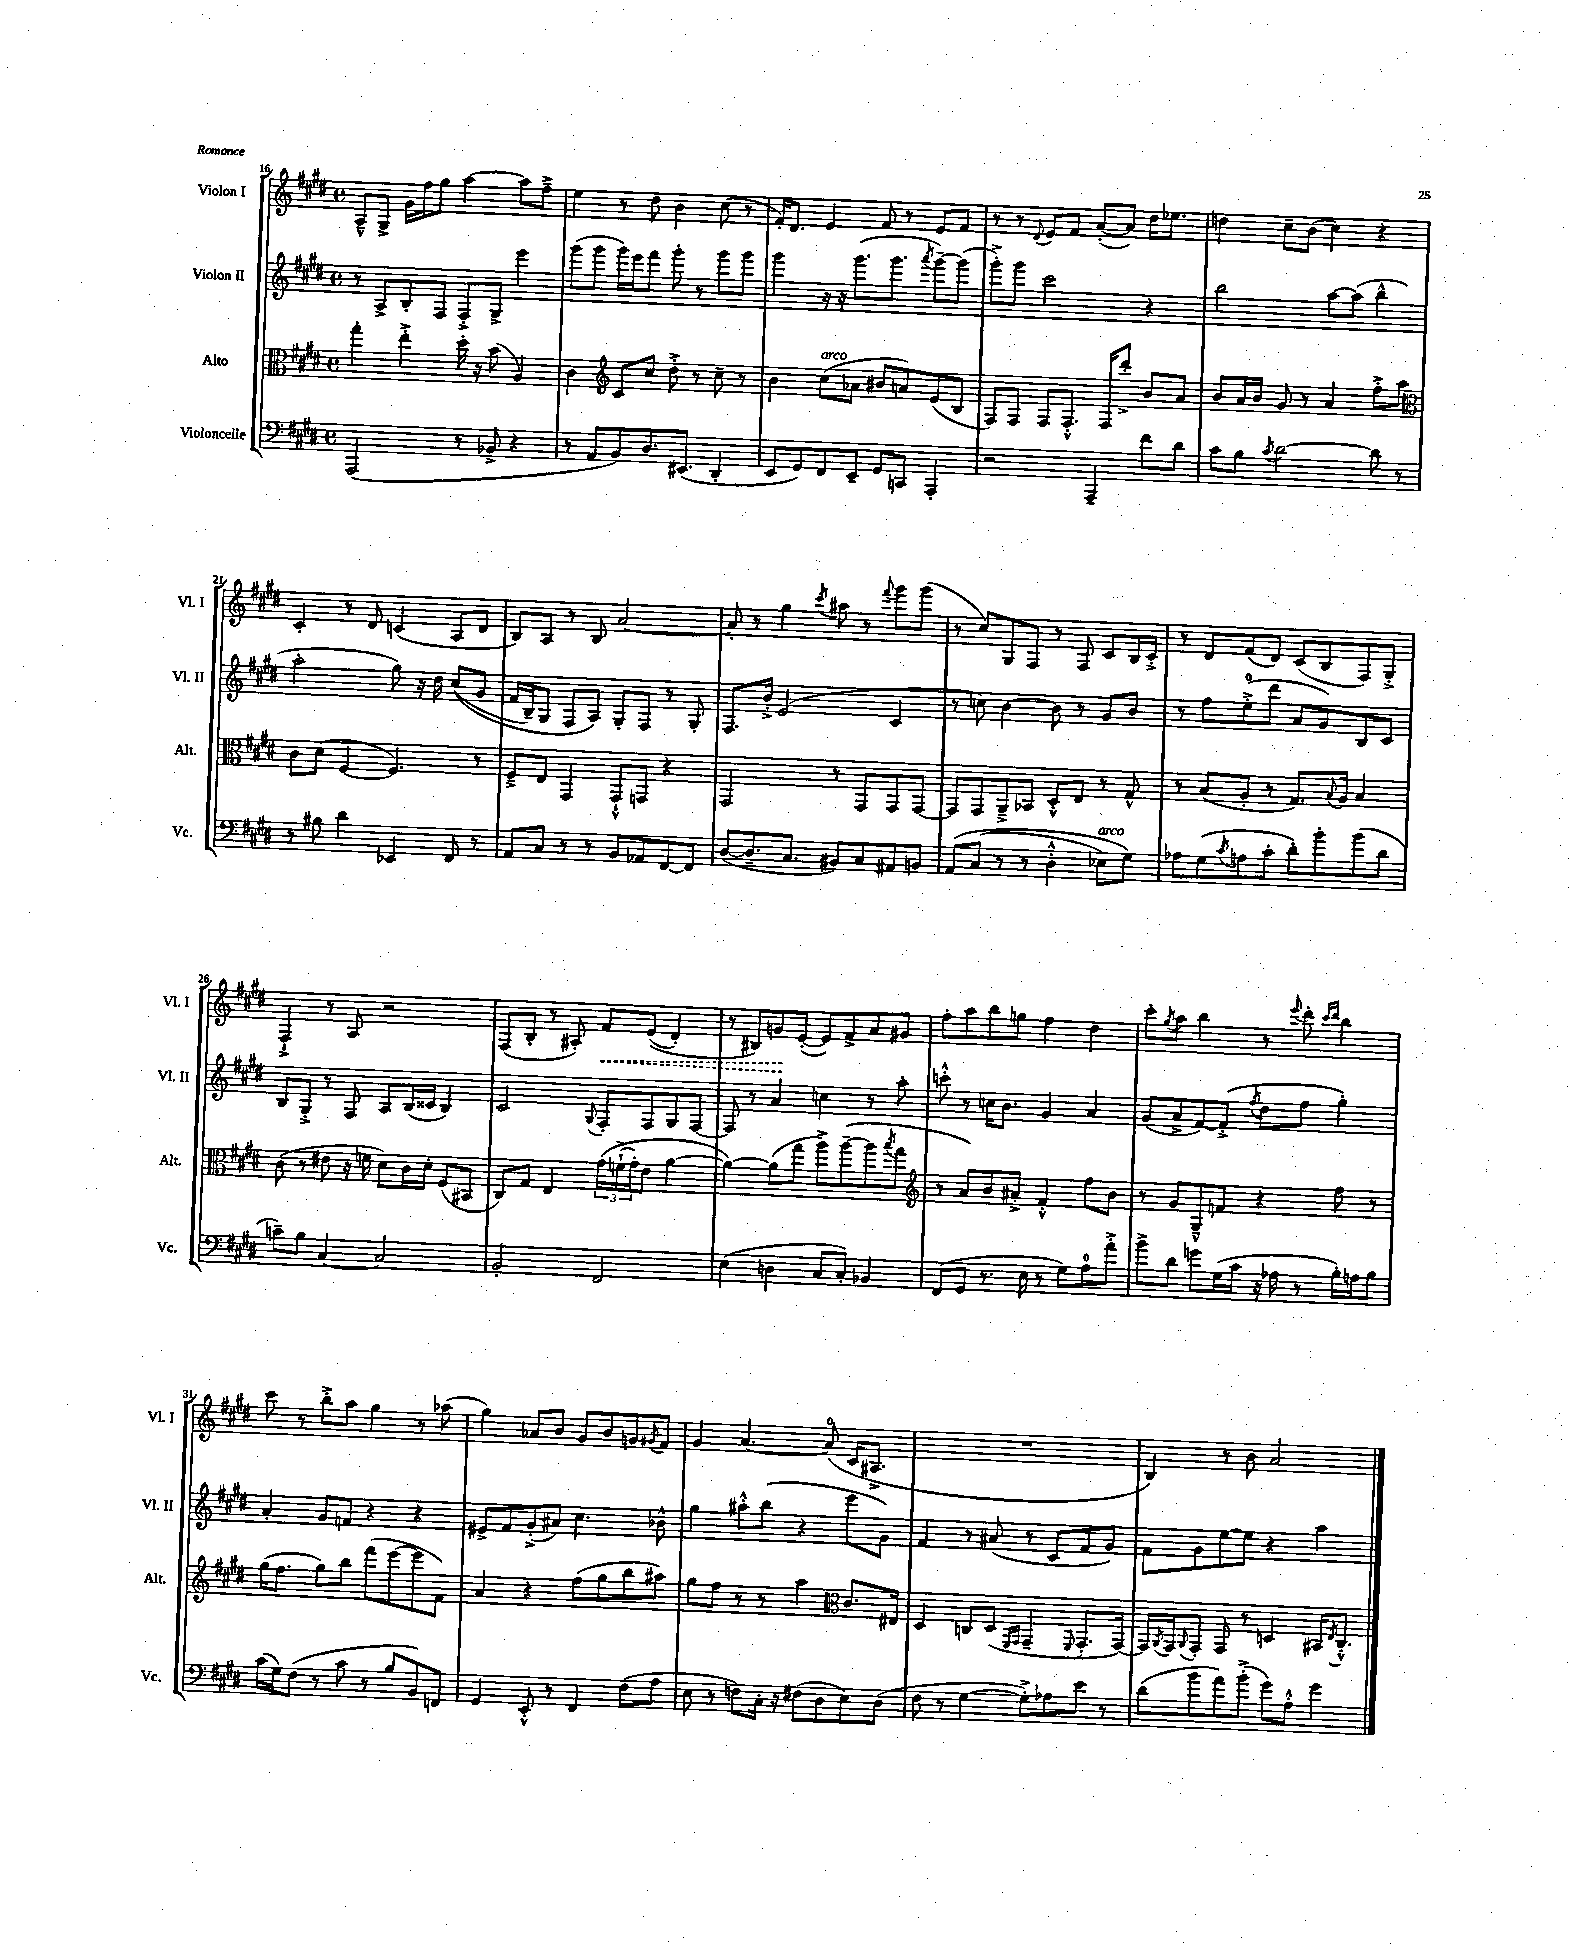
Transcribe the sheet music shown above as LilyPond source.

<<
\new StaffGroup <<
\new Staff = "s0" \with { instrumentName = "Violon I" shortInstrumentName = "Vl. I" } {
    \clef treble \key e \major \defaultTimeSignature \time 4/4
    a8---^ gis8-> gis'16 fis''16 gis''8 a''4~ a''8 fis''8---> |
    e''4 r8 dis''8 b'4 cis''8( r8 |
    fis'16-.) dis'8. e'4 fis'8 r8 e'8 fis'8 |
    r8 r8 \appoggiatura { dis'8 } e'8 fis'8 a'8~-.( a'8) dis''16 ees''8. |
    d''4 cis''8-- b'8( cis''4) r4 |
    cis'4-. r8 dis'8 c'4( a8 dis'8 |
    b8) a8 r8 b8 a'2~ |
    a'8-. r8 gis''4 \acciaccatura { cis'''8 } ais''8 r8 \appoggiatura { fis'''8 } gis'''8 gis'''8( |
    r8 cis''8) gis8 fis8 r8 fis8 cis'8 b16 cis'16-.-> |
    r8 dis'8 fis'8( dis'8) cis'8( b8 fis8) gis8-.-> |
    fis4-!-> r8 a8 r2 |
    fis8( b8-. r8 ais8-.) \once \override Hairpin.style = #'dashed-line fis'8\< e'8(\( dis'4-.) |
    r8 bis8\) g'8\! e'8~-.( e'8) fis'8-> a'8 gis'8 |
    fis''8-. a''8 b''8 g''8 fis''4 dis''4 |
    cis'''8-. \acciaccatura { gis''8 } a''8 b''4 r8 \appoggiatura { e'''8 } dis'''8-. \grace { cis'''16 dis'''16 } b''4 |
    cis'''8 r8 b''8-.-> a''8 gis''4 r8 aes''8( |
    gis''4) aes'8 b'8 gis'8 b'8 g'8 \acciaccatura { gis'8 } fis'8 |
    gis'4 a'4.~ a'8-0( cis'16 ais8.-> |
    R1 |
    b4) r8 b'8 a'2 \bar "|." |
}
\new Staff = "s1" \with { instrumentName = "Violon II" shortInstrumentName = "Vl. II" } {
    \clef treble \key e \major \defaultTimeSignature \time 4/4
    r8 a8-> b8-. fis8 fis8-.-> gis8-> e'''4 |
    gis'''8( gis'''8 gis'''16) e'''16 fis'''8 gis'''8-. r8 gis'''8 gis'''8 |
    gis'''4 r16 r16 gis'''8.( gis'''8. \acciaccatura { a'''8 } gis'''8~--) gis'''8( |
    gis'''8-.->) gis'''8 cis'''2 r4 |
    b''2 a''8~ a''8( b''4-^ |
    a''2-. gis''8) r16 dis''16 cis''8(\( gis'8 |
    fis'16 b16--) gis8 fis8 a8\) gis8-. fis8 r8 gis8-. |
    fis8. b'16-.-> e'2( cis'4 |
    r8 c''8) b'4~ b'8 r8 gis'8 b'8 |
    r8 fis''8 e''8-0-.->( dis'''8 a'8 gis'8) b8 cis'8 |
    b8 gis8-.-> r8 fis8 a8 b16( cisis'16 b4) |
    cis'2 \appoggiatura { gis8 } fis8-. fis8 gis8 fis8~ |
    fis8 r8 a'4 c''4 r8 a''8-. |
    c'''8-.-^ r8 c''16 b'8. gis'4 a'4 |
    gis'8( a'8-> fis'8~) fis'8-.->( \acciaccatura { fis''8 } dis''8 fis''8 gis''4-.) |
    a'4-. gis'8 f'8 r4 r4 |
    eis'8-> fis'8 gis'8-.->( ais'8) cis''4. bes'8-^ |
    gis''4 ais''8-.-^ b''8( r4 e'''8 gis'8) |
    fis'4 r8 ais'8( r8 cis'8 fis'8 gis'8) |
    fis'8 gis'8 e''8~ e''8 r4 a''4 \bar "|." |
}
\new Staff = "s2" \with { instrumentName = "Alto" shortInstrumentName = "Alt." } {
    \clef alto \key e \major \defaultTimeSignature \time 4/4
    gis''4-. e''4-.-> dis''16-. r16 b'8( a4) |
    cis'4 \clef treble cis'8 cis''8 dis''8-.-> r8 cis''8-- r8 |
    b'4 cis''8^\markup { \italic "arco" }( aes'8 bis'8 a'8) e'8( b8 |
    fis8) fis8 fis8 fis8.-.-^ fis16 dis'''8-.-> b'8 a'8 |
    b'8 a'16 b'16 gis'8 r8 a'4 fis''8-.-> a''8 |
    \clef alto cis'8 dis'8( fis4~ fis4.) r8 |
    fis8---> e8 gis,4 gis,8-!-^ g,8 r4 |
    gis,2 r8 gis,8 gis,8 gis,8~ |
    gis,8 gis,8 a,8---> bes,8 dis8-.-^ e8 r8 gis8-^ |
    r8 b8( a8-. r8 gis8.) \appoggiatura { b8 } a16 b4 |
    cis'8( r8 eis'8 r16 f'16 dis'8) cis'16 dis'16-. fis8( bis,8 |
    cis8) gis8 e4 \tuplet 3/2 { gis'16\( f'16-!->( gis'16-.) } e'8 a'4~ |
    a'4~\) a'8( gis''8 a''8->) a''8~--( a''8 \acciaccatura { b''8 } gis''8 |
    \clef treble r8 a'8) b'8 ais'8-.-> fis'4-.-^ fis''8 b'8 |
    r8 gis'8 gis8---^ f'8 r4 fis''8 r8 |
    gis''16( fis''8. gis''8) b''8 fis'''8( e'''8~ e'''8 fis'8) |
    a'4 r4 fis''8( gis''8 b''8 ais''8) |
    gis''8 fis''8 r8 r8 a''4 \clef alto cis'8. eis16 |
    dis4 c8 dis8( \grace { fis,16 gis,16 } gis,4-- \appoggiatura { fis,8 } gis,8.-. gis,16~) |
    gis,16 \acciaccatura { a,8 } gis,16 \appoggiatura { a,8 } gis,8-. gis,8 r8 d4 bis,16 \acciaccatura { e8 } cis8.-.-^ \bar "|." |
}
\new Staff = "s3" \with { instrumentName = "Violoncelle" shortInstrumentName = "Vc." } {
    \clef bass \key e \major \defaultTimeSignature \time 4/4
    a,,2( r8 bes,8-> r4 |
    r8 a,8 b,8) dis8. eis,8.( dis,4-. |
    e,8 gis,8) fis,8 e,8-- gis,8 c,8 a,,4-. |
    r2 a,,4-- fis'8 dis'8 |
    cis'8 b8 \acciaccatura { cis'8 } dis'2~ dis'8 r8 |
    r8 bis8 dis'4 ees,4 fis,8 r8 |
    a,8 cis8 r8 r8 b,8 aes,8 fis,8~ fis,8 |
    dis8~( dis8.-- cis8. bis,8) cis8 ais,8 b,8 |
    a,8\( cis8( r8 r8 dis4-.-^ ees8^\markup { \italic "arco" }) gis8\) |
    aes8 gis8( \acciaccatura { cis'8 } a8 cis'8-. dis'8-.) b'8-. b'8( dis'8 |
    c'8--) b8 cis4~ cis2 |
    b,2-. fis,2 |
    e4( d4 cis8 cis8-.) bes,4 |
    fis,8( gis,8 r8. e16 r8 gis8) a8-0 a'8-.-> |
    b'8-> dis'8 g'8 gis16( cis'16 r16 aes16 r8 b16-.) a16 b8 |
    cis'16( gis16) fis8( r8 cis'8 r8 b8 b,8) f,8 |
    gis,4 e,8-.-^ r8 fis,4 fis8( a8 |
    e8 r8 f8) cis16-. r16 fis8( dis8 e8) dis8( |
    fis8 r8 gis4~ gis8-.->) aes8 e'8 r8 |
    dis'8( b'8 a'8) b'8-.->( gis'8) a8-.-^ gis'4 \bar "|." |
}
>>
>>
\layout { \context { \Score currentBarNumber = #16 } }
